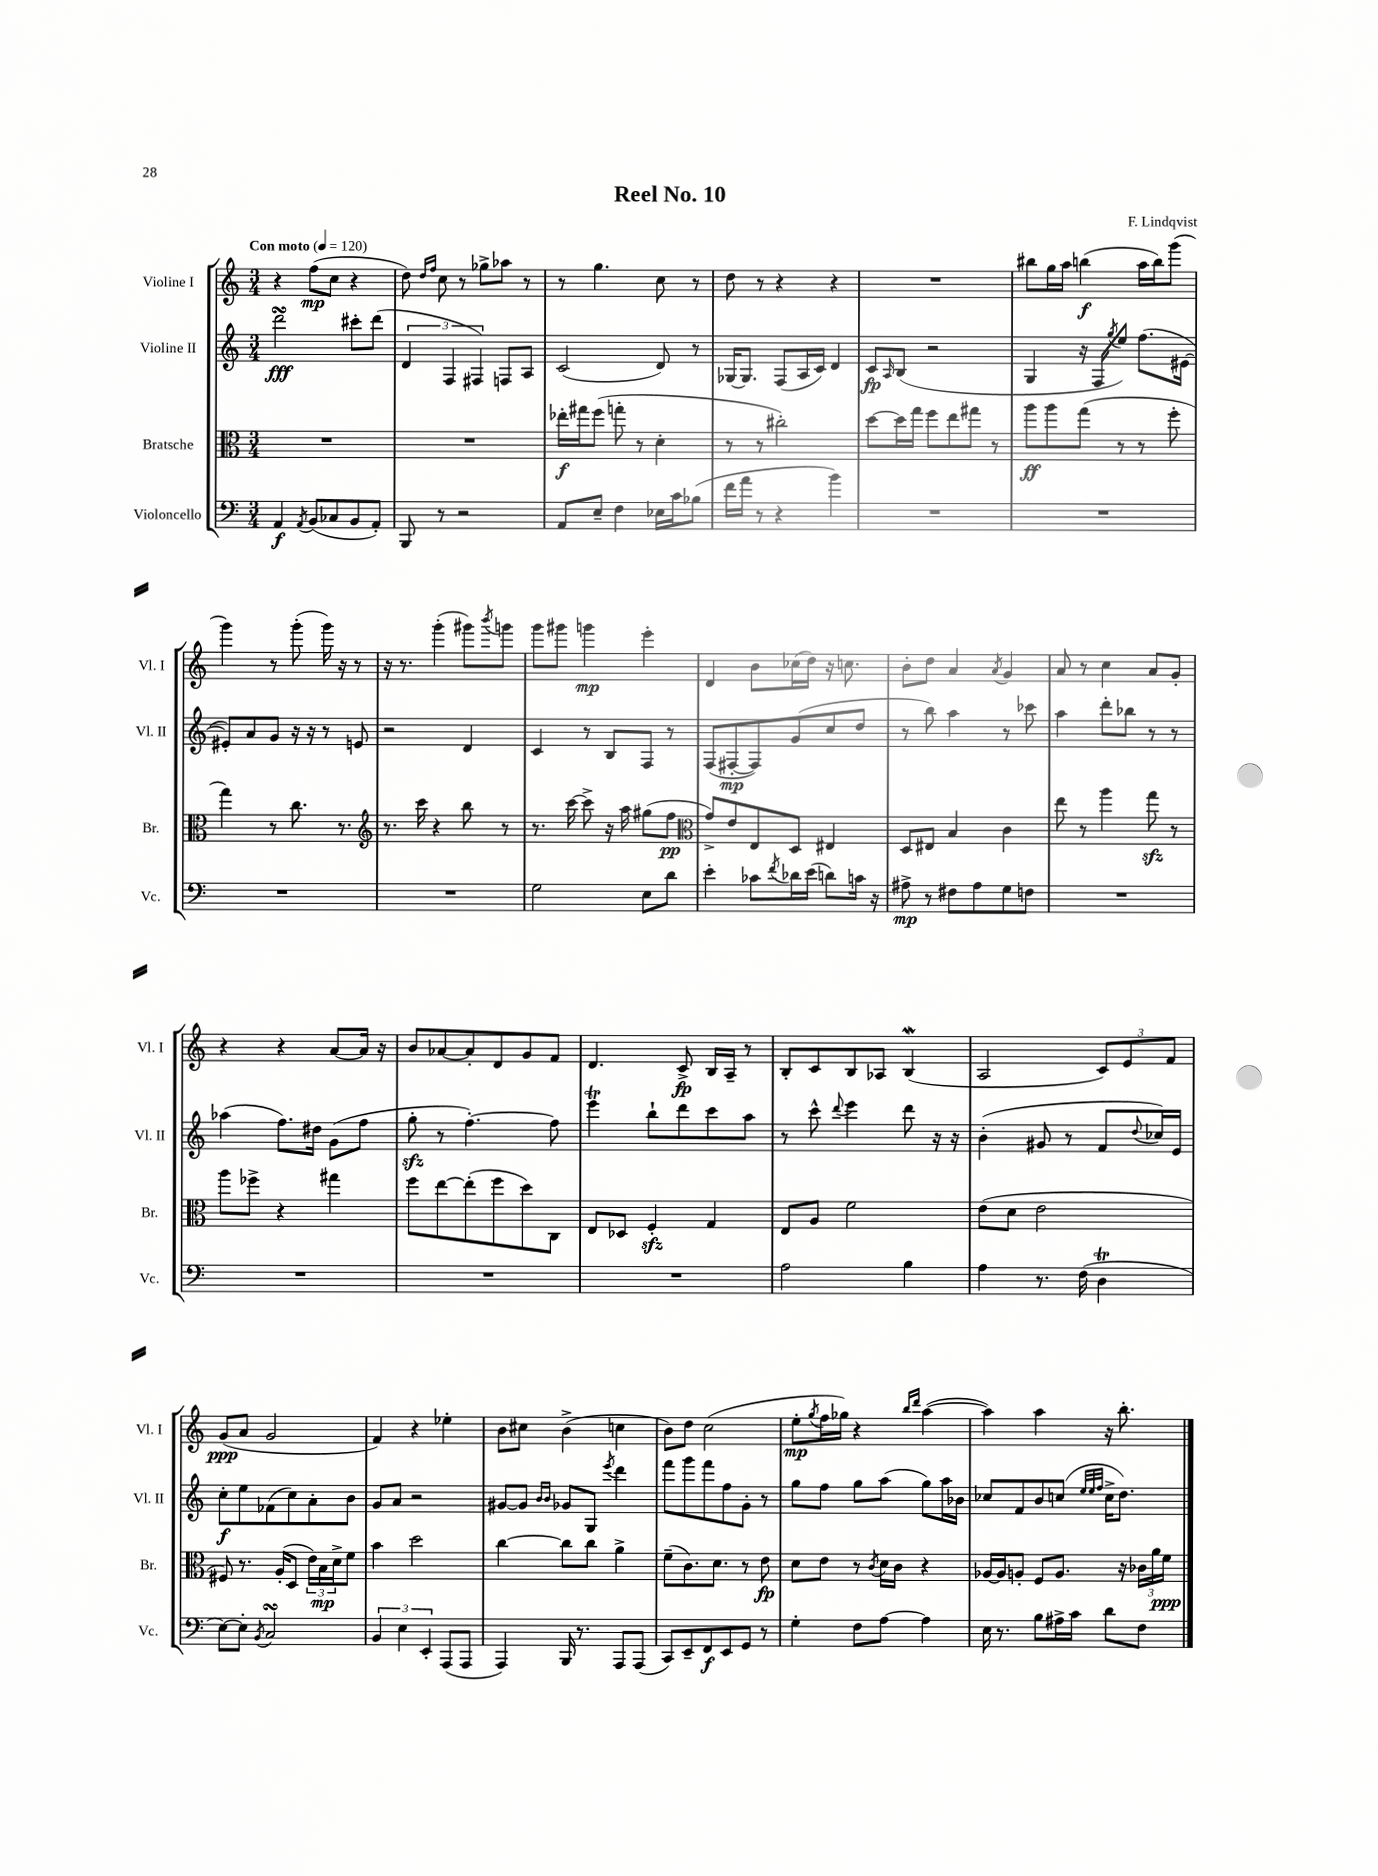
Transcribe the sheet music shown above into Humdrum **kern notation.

**kern	**kern	**kern	**kern
*staff4	*staff3	*staff2	*staff1
*clefF4	*clefC3	*clefG2	*clefG2
*k[]	*k[]	*k[]	*k[]
*M3/4	*M3/4	*M3/4	*M3/4
*MM120	*MM120	*MM120	*MM120
4AA	2.r	2ddd	4r
8qAA	.	.	.
(8BB	.	.	(8ff
8C-	.	.	8cc
8BB	.	8ccc#'	4r
8AA')	.	(8ddd	.
=	=	=	=
8BBB	2.r	6d	8dd)
.	.	.	16qqdd
.	.	.	16qqff
8r	.	.	8cc
.	.	6F	.
2r	.	.	8r
.	.	6F#)	.
.	.	.	8gg-^
.	.	8F	8aa-
.	.	8A	8r
=	=	=	=
8AA	16ee-'	(2c	8r
.	16gg#	.	.
8E~	(8ff	.	4.gg
4F	8gg'	.	.
.	8r	.	.
16E-	4d'	8d)	8cc
16c	.	.	.
(8B-	.	8r	8r
=	=	=	=
16f	8r	[16G-	8dd
16a	.	8.G-]	.
8r	8r	.	8r
4r	2cc#')	(8F	4r
.	.	16A	.
.	.	16c)	.
4b)	.	4d	4r
=	=	=	=
2.r	[8dd	8c	2.r
.	.	16qqA	.
.	16dd]	(8B	.
.	16gg	.	.
.	8ff	2r	.
.	8ee	.	.
.	8gg#	.	.
.	8r	.	.
=	=	=	=
2.r	8aa	4G	8bb#
.	8aa	.	16gg
.	.	.	16aa
.	(8gg	16r	(4bb
.	.	16F	.
.	.	8qgg	.
.	8r	8ee)	.
.	8r	(8.ff	16aa
.	.	.	16bb)
.	8ff'	.	(8ggg
.	.	[16e#	.
=	=	=	=
2.r	4gg)	8e#'])	4ggg)
.	.	8a	.
.	8r	8g	8r
.	8.cc	16r	(8ggg'
.	.	16r	.
.	.	8r	16ggg)
.	8.r	.	16r
.	.	8e	8r
=	=	=	=
*	*clefG2	*	*
2.r	8.r	2r	16r
.	.	.	8.r
.	16ccc	.	.
.	4r	.	(4ggg'
.	8bb	4d	8ggg#)
.	.	.	8qbbb
.	8r	.	8ggg
=	=	=	=
2G	8.r	4c	8ggg
.	.	.	8ggg#
.	[16ccc	.	.
.	8ccc^]	8r	4ggg
.	16r	8B	.
.	16aa	.	.
8E	(8gg#	8F	4eee'
8d	8ff	8r	.
=	=	=	=
*	*clefC3	*	*
4e'	8g^)	(8F	4d
.	8e	[8F#'	.
8c-	8E	8F#])	8b
8qf	.	.	.
16d-	8D	(8g	(16cc-
(16e	.	.	16dd)
8d)	4E#	8cc	16r
.	.	.	8.cc
16c	.	8dd	.
16r	.	.	.
=	=	=	=
8A#^	8D	8r	8b'
8r	8E#	8bb)	8dd
8F#	4B	4aa	4a
8A#	.	.	.
.	.	.	8qa
8G	4c	8r	4g
8F	.	8ccc-	.
=	=	=	=
2.r	8ee	4aa	8a
.	8r	.	8r
.	4aa	8ddd'	4cc
.	.	8bb-	.
.	8gg	8r	8a
.	8r	8r	8g'
=	=	=	=
2.r	8aa	(4aa-	4r
.	8ff-^	.	.
.	4r	8.ff)	4r
.	.	16dd#	.
.	4gg#	(8g	[8a
.	.	8ff	16a]
.	.	.	16r
=	=	=	=
2.r	8ff	8gg'	8b
.	[8ee	8r	[8a-
.	(8ee']	[4.ff')	8a-']
.	8ff	.	8d
.	8dd)	.	8g
.	8C	8ff]	8f
=	=	=	=
2.r	8E	4eee	4.d
.	8D-	.	.
.	4F'	8bb`	.
.	.	8ddd	8c^
.	4G	8ccc	16B
.	.	.	16A~
.	.	8aa	8r
=	=	=	=
2A	8E	8r	8B'
.	8A	8ccc^^	8c
.	.	8qqddd	.
.	2f	4eee	8B
.	.	.	8A-
4B	.	8ddd	(4B
.	.	16r	.
.	.	16r	.
=	=	=	=
4A	(8e	(4b'	2A
.	8d	.	.
8.r	2e	8g#	.
.	.	8r	.
(16F	.	.	.
4D	.	8f	12c)
.	.	.	12e
.	.	8qqdd	.
.	.	16cc-)	.
.	.	.	12f
.	.	16e	.
=	=	=	=
[8E)	8F#)	8cc'	(8g
8E']	8.r	8ee	8a
8qBB	.	.	.
2C	.	(8f-	2g
.	(16A'	.	.
.	8D	8cc)	.
.	24e)	8a'	.
.	24B	.	.
.	24d^	.	.
.	8f	8b	.
=	=	=	=
6BB	4b	8g	4f)
.	.	8a	.
6E	.	.	.
.	2dd	2r	4r
6EE'	.	.	.
(8AAA	.	.	4ee-'
8AAA	.	.	.
=	=	=	=
4AAA)	[4cc	[8g#	8b
.	.	8g#]	8cc#
.	.	16qqb	.
.	.	16qqb	.
16BBB	8cc]	8g-	(4b^
8.r	.	.	.
.	8cc	8G	.
.	.	8qeee	.
8AAA	4a^	4ddd	4cc
(8AAA	.	.	.
=	=	=	=
8CC)	(8f~	8fff	8b)
8EE~	8.c)	8ggg	8dd
8FF	.	8fff	(2cc
.	8.d	.	.
8EE	.	8ff	.
8GG	8r	8g'	.
8r	8e	8r	.
=	=	=	=
4G'	8d	8gg	8ee'
.	.	.	8qgg
.	8e	8ff	16ff
.	.	.	16gg-)
8F	8r	8gg	4r
.	8qc	.	.
[8A	16d	(8aa	.
.	16c	.	.
.	.	.	16qqbb
.	.	.	16qqddd
4A]	4r	8gg)	([4aa
.	.	16aa	.
.	.	16b-	.
=	=	=	=
16E	[16A-	8cc-	4aa])
8.r	16A-]	.	.
.	8A'	8f	.
8B	8F	8b	4aa
16A#^	8.A	(8cc	.
16c	.	.	.
.	.	32qqee	.
.	.	32qqee	.
.	.	32qqff	.
8d	.	16cc^	16r
.	16r	8.dd)	8.bb'
8F	24c-	.	.
.	24a	.	.
.	24f	.	.
==	==	==	==
*-	*-	*-	*-
